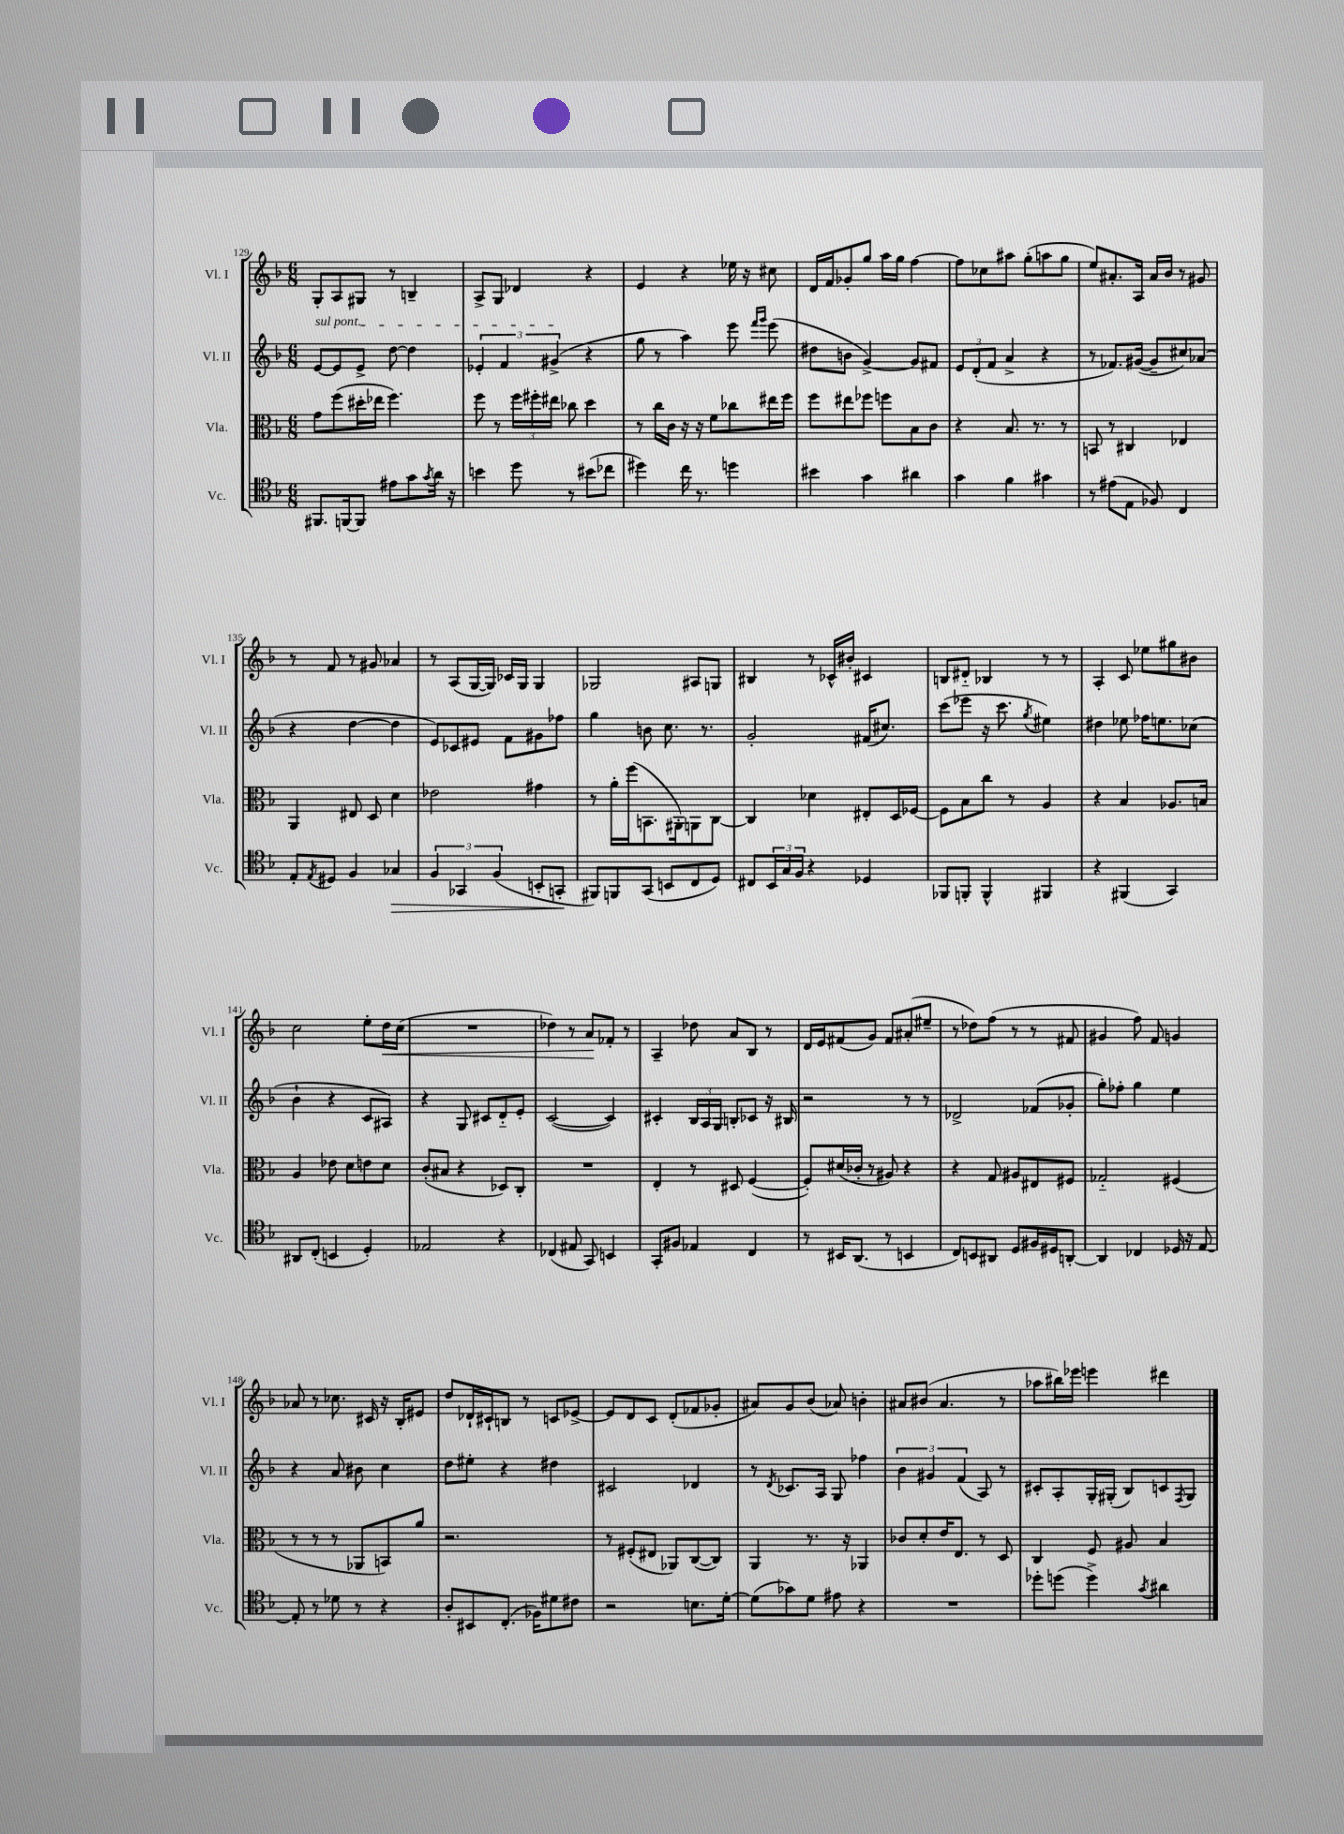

**kern	**kern	**kern	**kern
*staff4	*staff3	*staff2	*staff1
*clefC4	*clefC3	*clefG2	*clefG2
*k[b-]	*k[b-]	*k[b-]	*k[b-]
*M6/8	*M6/8	*M6/8	*M6/8
8.FF#	8g	[8e	8G'
.	(8ff	8e]	8A
[16FF	.	.	.
8FF]	16dd#'	8e^	8G#
.	16ee-	.	.
8e#	4.ff)	[8dd	8r
8g	.	4dd]	4B~
8qg	.	.	.
16a	.	.	.
16r	.	.	.
=	=	=	=
4b	8ff	6e-'	8A^
.	8r	.	8G
.	.	6f	.
8dd	24ff	.	4d-
.	24ff#'	.	.
.	24ee#	(6g#^	.
8r	8cc-	.	.
(8b#	4dd	4r	4r
8cc-	.	.	.
=	=	=	=
4dd#)	8r	8gg	4e
.	16cc	8r	.
.	16c	.	.
16cc	16r	4aa)	4r
8.r	16r	.	.
.	8f	.	.
4dd	8cc-	8eee	16ee-
.	.	.	16r
.	.	16qqfff	.
.	.	16qqggg	.
.	16ee#	(8eee	8cc#
.	16ff	.	.
=	=	=	=
4b#	8ff	8dd#	16d
.	.	.	16f
.	8ee#	8b	8g-'
4g	8ff-	[4g^)	8gg
.	8ff	.	16aa
.	.	.	16gg
4a#	8B-	8g]	[4ff
.	8c	8f#	.
=	=	=	=
4g	4r	12e	8ff]
.	.	(12d'	.
.	.	.	8cc-
.	.	12f	.
4f	8.B-	4a^	8aa#
.	.	.	(8gg'
.	8.r	.	.
4g#	.	4r	8aa
.	8r	.	8gg
=	=	=	=
8r	8BB	8r	8ee)
(8e#	8r	8.f-)	8.a#'
8E	4C#	.	.
.	.	([16g#	16A
8F-)	.	8g#~]	16a#
.	.	.	16b-
4C	4E-	8cc#)	8r
.	.	(8a-	8g#
=	=	=	=
8E'	4AA	4r	8r
8qE	.	.	.
8D#	.	.	8f
4F	8E#	[4dd	8r
.	8D	.	8g#
4G-	4d	4dd]	4a-
=	=	=	=
6F	2e-	8e)	8r
.	.	8c-	(8A
6GG-	.	.	.
.	.	8e#	[16G
.	.	.	16G])
(6F	.	.	.
.	.	8f	16c-
.	.	.	16G
8BB'	4g#	8g#	4G
8GG'	.	8ff-	.
=	=	=	=
8FF#)	8r	4gg	2G-
8FF	16a'	.	.
.	(16ff	.	.
(8GG	8.BB	8b	.
8BB	.	8.cc	.
.	16AA#')	.	.
8C	8AA	.	8A#
.	.	8.r	.
8D)	[8C	.	8G
=	=	=	=
8C#	4C]	2g'	4B#
24BB-	.	.	.
24G	.	.	.
24F	.	.	.
4r	4d-	.	8r
.	.	.	16c-^^
.	.	.	16b#'
4D-	8E#'	(16f#	4c#
.	.	8.cc#)	.
.	16D	.	.
.	[16F-	.	.
=	=	=	=
8FF-	8F-]	(8ccc	8B
8FF'	8B-	8eee-	8d#'~
4FF^^	8cc	16r	4B-
.	.	8.ccc	.
.	8r	.	.
.	.	8qgg	.
4FF#	4A	4ee#)	8r
.	.	.	8r
=	=	=	=
4r	4r	4dd#	4A'
(4FF#	4B-	8ee-	8c
.	.	16ff-	8ee-
.	.	8.ee	.
4GG)	8.A-	.	8gg#
.	.	(8cc-	8b#
.	16B	.	.
=	=	=	=
8AA#	4A	4b-`	2cc
(8C'	.	.	.
4BB	8e-	4r	.
.	8d	.	.
4D')	8e	8c	8ee'
.	8d	8A#)	16dd
.	.	.	(16cc
=	=	=	=
2E-	(8c'	4r	2.r
.	8B#	.	.
.	4r	8G	.
.	.	8c#	.
4r	8D-)	8d'~	.
.	8C'	8e'	.
=	=	=	=
(4C-	2.r	([2c	4dd-)
8E#	.	.	8r
8GG)	.	.	8a
4BB	.	4c])	8f-'
.	.	.	8r
=	=	=	=
8GG'	4E'	4c#'	4A~
8F#	.	.	.
4E-	8r	24B-	8dd-
.	.	24A	.
.	.	24G	.
.	8D#	8B'	8a
4C	([4F	8c-	8B-
.	.	16r	8r
.	.	16B#	.
=	=	=	=
8r	8F'])	2r	16d
.	.	.	16e
16BB#	(16d#	.	(8f#
(8.AA	16c-'	.	.
.	8r	.	8g)
8r	8A#)	.	8f#
4BB	4r	8r	(8a#'
.	.	8r	8ee#~
=	=	=	=
8C)	4r	2d-^	8r
8BB	.	.	8dd-)
8AA#	8G	.	(8ff
8D	8A#	.	8r
16F#	8E#	(8f-	8r
16D#	.	.	.
[8AA'	8F#	8g-'	8f#
=	=	=	=
4AA]	2G-'~	8gg')	4g#
.	.	8ff-'	.
4C-	.	4gg	8ff)
.	.	.	8f
16D-	(4F#	4ee	4g
16r	.	.	.
[8E	.	.	.
=	=	=	=
8E']	8r	4r	8a-
8r	8r	.	8r
8d-	8r	8a	8.cc-
8r	8AA-	8b#	.
.	.	.	16c#
4r	8BB)	4cc	16r
.	.	.	16B-'
.	8a	.	8e#
=	=	=	=
8A'	2.r	8dd	8dd
8BB#	.	8ee#'	16d-`
.	.	.	16c#`
(8.C'	.	4r	8B
.	.	.	8r
16F-)	.	.	.
8d#	.	4dd#	8c
8c#	.	.	[8e-^
=	=	=	=
2r	8r	2c#	8e-]
.	(8F#'	.	8d
.	8E#	.	8c
.	8AA-)	.	(8d'
8.B	([8C	4d-	8f-
.	8C])	.	8g-'
[16d'	.	.	.
=	=	=	=
(8d]	4AA	8r	8a#)
.	.	8qd	.
8g-)	.	8.c-	8g
8d	8.r	.	(8b-
.	.	16A	.
8e#	.	8G	8a-)
.	16r	.	.
4r	4AA-	4ff-	4b'
=	=	=	=
2.r	8c-	6b-	8a#
.	8d'	.	(8b#
.	.	6g#	.
.	16e	.	4.a#
.	8.E	.	.
.	.	(6f	.
.	8r	8A)	.
.	8D	8r	8r
=	=	=	=
8dd-'	4C	8c#'	8aa-
(8dd	.	8A'	16bb#)
.	.	.	16eee-
4dd^)	8F	16G'	4eee
.	.	(16G#'	.
.	8A#	8B-)	.
8qg	.	.	.
4a#	4B-	8c	4ddd#
.	.	8qF	.
.	.	8G#	.
==	==	==	==
*-	*-	*-	*-
